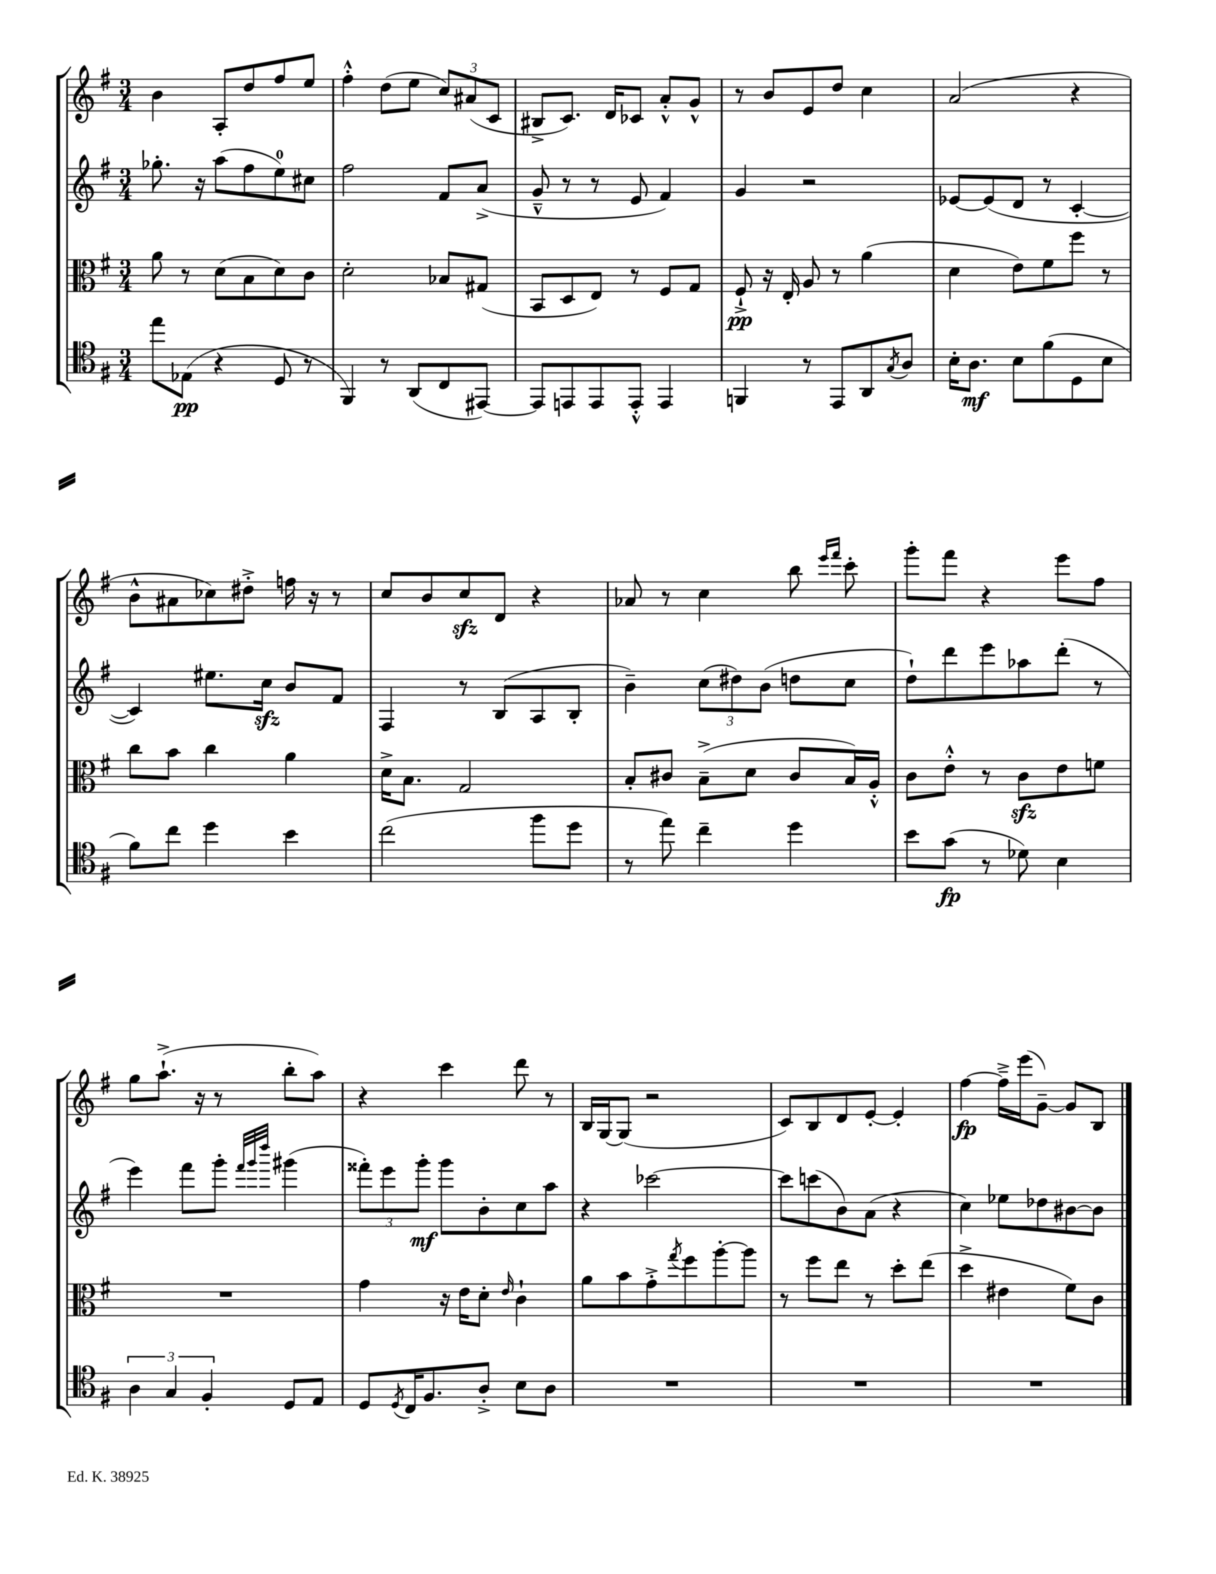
<<
\new StaffGroup <<
\new Staff = "s0" {
    \clef treble \key g \major \numericTimeSignature \time 3/4
    b'4 a8-. d''8 fis''8 e''8 |
    fis''4-.-^ d''8( e''8 \tuplet 3/2 { c''8) ais'8( c'8 } |
    bis8-> c'8.) d'16 ces'8 a'8-.-^ g'8-^ |
    r8 b'8 e'8 d''8 c''4 |
    a'2( r4 |
    b'8-^ ais'8 ces''8) dis''8-.-> f''16 r16 r8 |
    c''8 b'8 c''8\sfz d'8 r4 |
    aes'8 r8 c''4 b''8 \grace { e'''16 fis'''16 } c'''8-. |
    g'''8-. fis'''8 r4 e'''8 fis''8 |
    g''8 a''8.-!->( r16 r8 b''8-. a''8) |
    r4 c'''4 d'''8 r8 |
    b16 g16~ g8( r2 |
    c'8) b8 d'8 e'8~-. e'4-. |
    fis''4~\fp fis''16---> e'''16( g'8~--) g'8 b8 \bar "|." |
}
\new Staff = "s1" {
    \clef treble \key g \major \numericTimeSignature \time 3/4
    ges''8.-. r16 a''8( fis''8 e''8-0) cis''8 |
    fis''2 fis'8 a'8->( |
    g'8---^ r8 r8 e'8 fis'4) |
    g'4 r2 |
    ees'8~ ees'8( d'8 r8 c'4~-. |
    c'4) eis''8. c''16\sfz b'8 fis'8 |
    fis4 r8 b8( a8 b8-. |
    b'4--) \tuplet 3/2 { c''8( dis''8) b'8( } d''8 c''8 |
    d''8-!) d'''8 e'''8 aes''8 d'''8-.( r8 |
    e'''4) fis'''8 g'''8-. \grace { fis'''32 g'''32 d''''32 } gis'''4( |
    \tuplet 3/2 { fisis'''8-.) e'''8 g'''8-.\mf } g'''8 b'8-. c''8 a''8 |
    r4 ces'''2~ |
    ces'''8 c'''8( b'8) a'8( r4 |
    c''4) ees''8 des''8 bis'8~ bis'8 \bar "|." |
}
\new Staff = "s2" {
    \clef alto \key g \major \numericTimeSignature \time 3/4
    a'8 r8 d'8( b8 d'8) c'8 |
    d'2-. bes8 gis8( |
    b,8 d8 e8) r8 fis8 g8 |
    fis8-!->\pp r16 e16-. a8 r8 a'4( |
    d'4 e'8) fis'8 fis''8 r8 |
    c''8 b'8 c''4 a'4 |
    d'16-> b8. g2 |
    b8-. cis'8 b8--->( d'8 cis'8 b16) a16-.-^ |
    c'8 e'8-.-^ r8 c'8\sfz e'8 f'8 |
    R2. |
    g'4 r16 e'16 d'8-. \grace { e'16 } c'4-! |
    a'8 b'8 g'8-.-> \acciaccatura { g''8 } fis''8 a''8~-. a''8 |
    r8 fis''8 e''8 r8 d''8-. e''8( |
    d''4-> eis'4 fis'8) c'8 \bar "|." |
}
\new Staff = "s3" {
    \clef tenor \key g \major \numericTimeSignature \time 3/4
    e''8 ees8\pp( r4 d8 r8 |
    fis,4) r8 a,8( c8 eis,8~) |
    eis,8 e,8 e,8 e,8-.-^ e,4 |
    f,4 r8 e,8 a,8 \acciaccatura { g8 } a8 |
    b16-. a8.\mf b8 fis'8( d8 b8 |
    fis'8) c''8 d''4 b'4 |
    c''2( fis''8 d''8 |
    r8 e''8) c''4-- d''4 |
    b'8 g'8\fp( r8 des'8) b4 |
    \tuplet 3/2 { a4 g4 fis4-. } d8 e8 |
    d8 \acciaccatura { d8 } c16 fis8. a8-.-> b8 a8 |
    R2. |
    R2. |
    R2. \bar "|." |
}
>>
>>
\layout { \context { \Score \remove "Bar_number_engraver" } }
